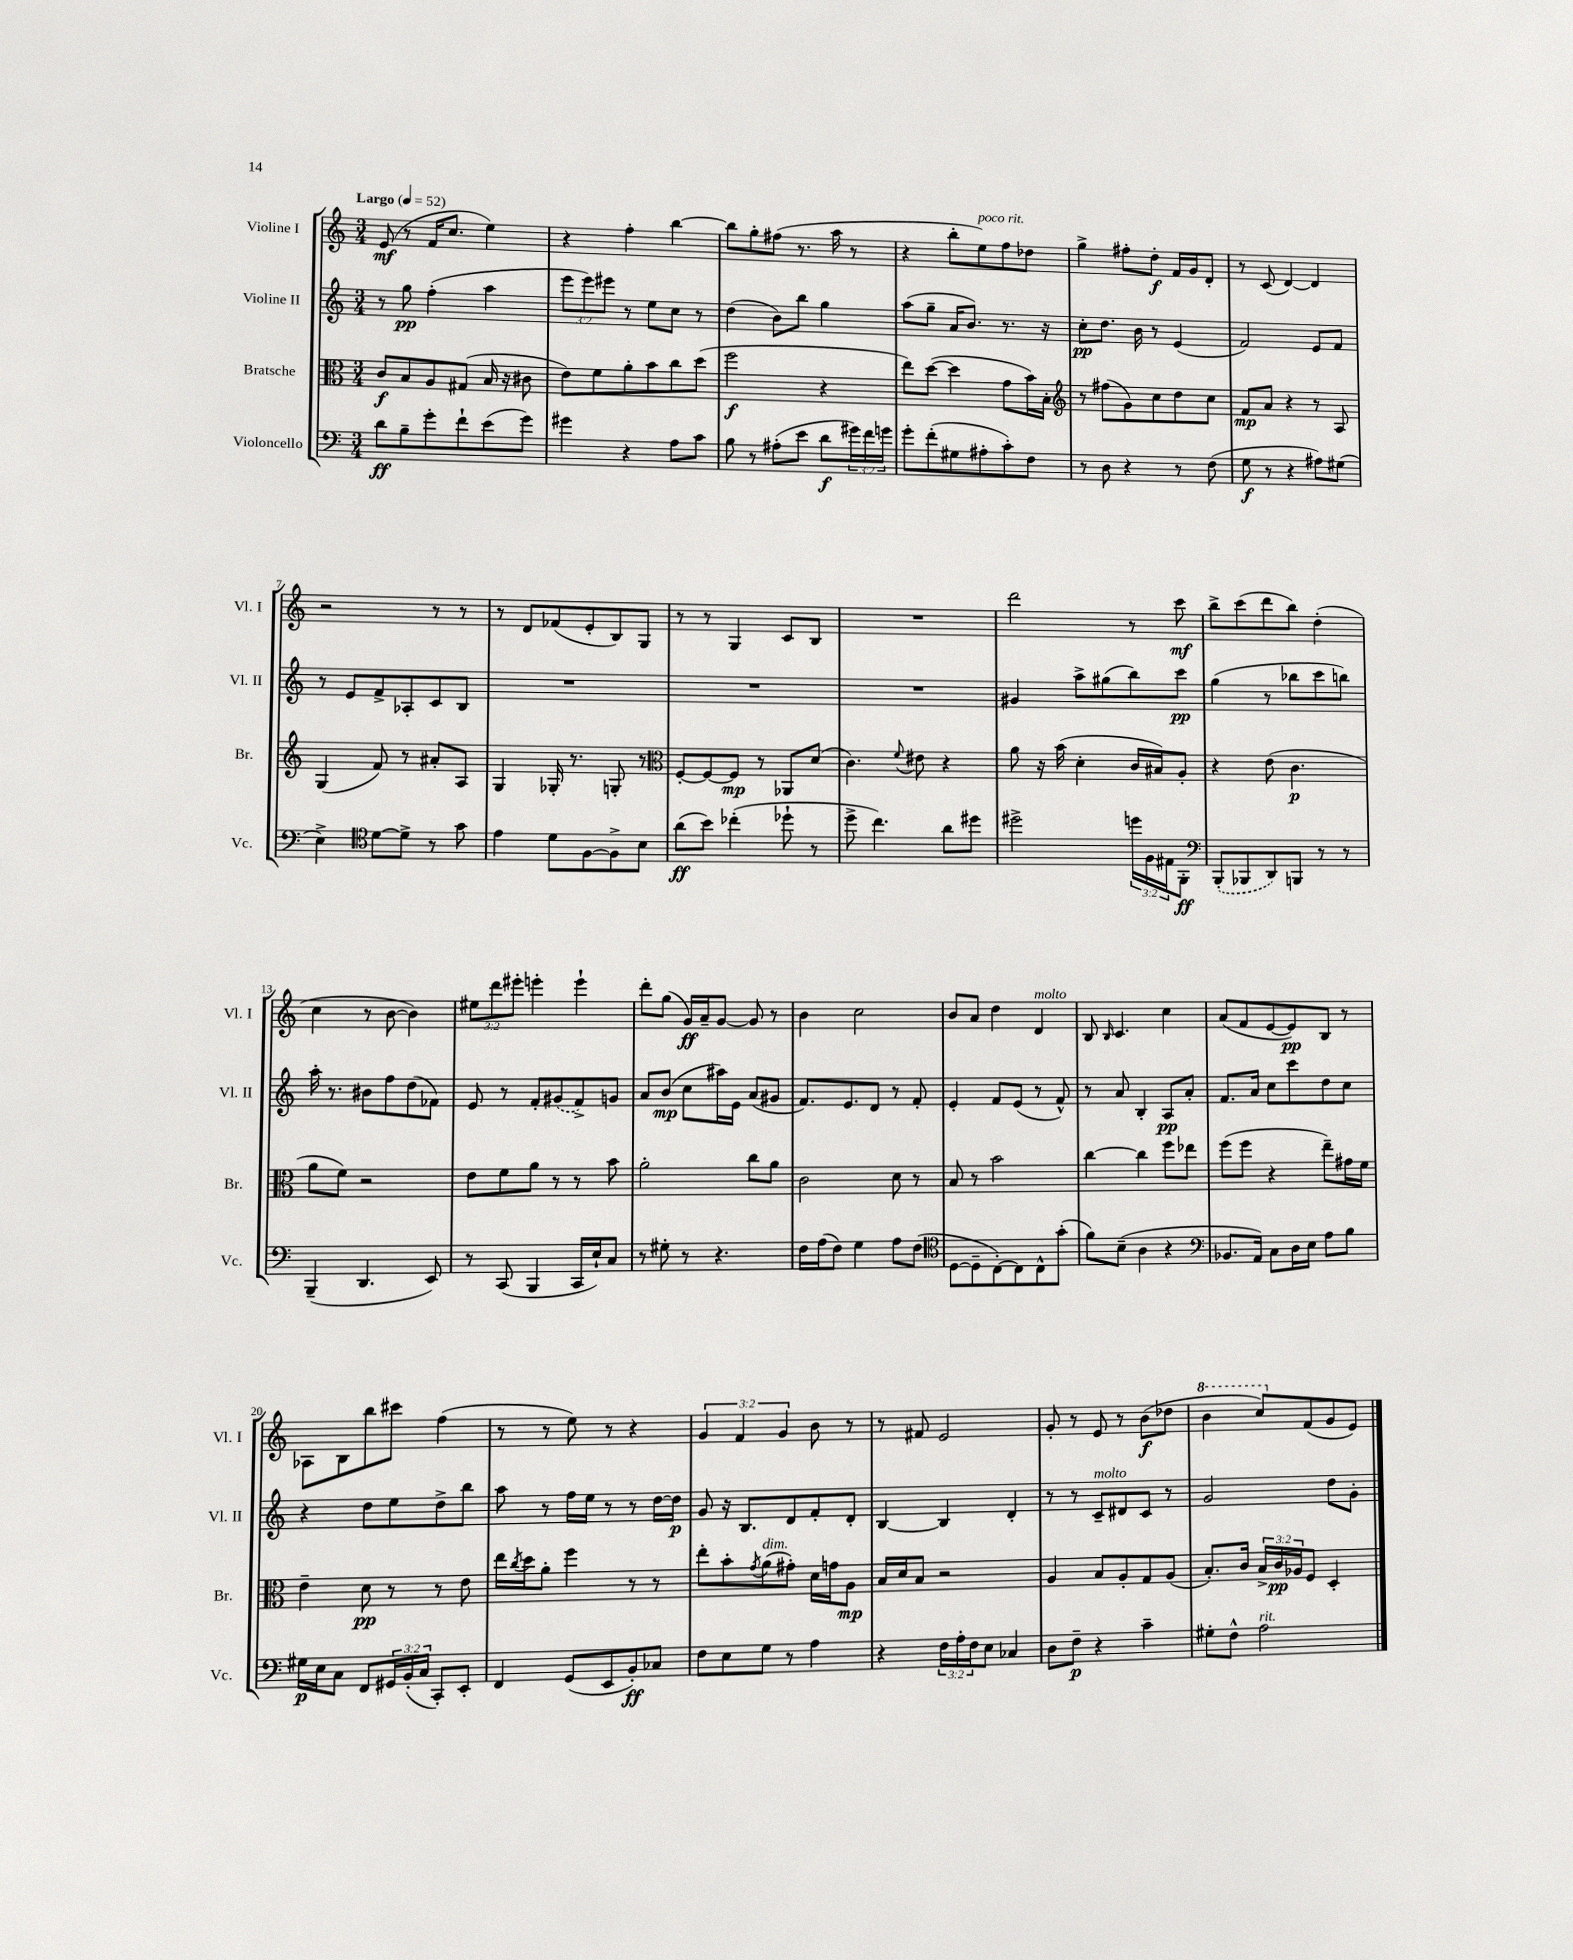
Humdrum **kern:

**kern	**kern	**kern	**kern
*staff4	*staff3	*staff2	*staff1
*clefF4	*clefC3	*clefG2	*clefG2
*k[]	*k[]	*k[]	*k[]
*M3/4	*M3/4	*M3/4	*M3/4
*MM52	*MM52	*MM52	*MM52
8d\L	8c/L	8r	(8e/
8B~\	8B/	8gg\	8r
8g'\	8A/	(4ff'\	16f/LK
.	.	.	8.cc/J
8f`\	(8G#/J	.	.
(8e\	16B/	4aa\	4ee\)
.	16r	.	.
8g\J)	8c#\	.	.
=	=	=	=
4g#\	8e\L)	12eee\L	4r
.	.	12eee\)	.
.	8f\	.	.
.	.	12eee#\J	.
4r	8a'\	8r	4ff'\
.	8b\	8ee\L	.
8A\L	8cc\	8cc\J	[4bb\
8c\J	(8dd\J	8r	.
=	=	=	=
8B\	2ff\	(4dd\	8bb\]L
8r	.	.	8gg'\
(8A#'\L	.	8b\L)	(8ff#\J
8e\J	.	8bb\J	8.r
8d\L	4r	4gg\	.
.	.	.	16aa\
24g#\L)	.	.	8r
24f\	.	.	.
24g\JJ	.	.	.
=	=	=	=
8g'\L	8ee\L)	(8aa\L	4r
(8f'\	([8dd\J	8gg~\J	.
8G#\	4dd\]	16a/LK	8bb'\L
.	.	8.b/J)	.
8A#'\	.	.	8ee\)
8c'\)	8g\L	8.r	8ff\
8F\J	16b\L)	.	8dd-\J
.	16B'\JJ	16r	.
=	=	=	=
*	*clefG2	*	*
8r	8r	8cc'\L	4gg^\
8D\	(8ff#\L	8.dd\J	.
4r	8g\)	.	8ff#'\L
.	.	16b\	.
.	8cc\	8r	8dd'\J
8r	8dd\	(4e/	16f/LL
.	.	.	16g/J
(8F\	8cc\J	.	8d'/J
=	=	=	=
8G\	8f/L	2f/)	8r
8r	8a/J	.	(8c/
4r	4r	.	[4d/)
8A#\L)	8r	8e/L	4d/]
(8G#\J	8A/	8f/J	.
=	=	=	=
4E^\)	(4G/	8r	2r
.	.	8e/L	.
*clefC4	*	*	*
[8d\L	8f/)	8f^/	.
8d^\]J	8r	8A-'/	.
8r	8a#'/L	8c/	8r
8g\	8A/J	8B/J	8r
=	=	=	=
4e\	4G/	2.r	8r
.	.	.	8d/L
8d\L	16G-'/	.	(8f-/
.	8.r	.	.
[8F\	.	.	8e'/
8F^\]	8G'/	.	8B/)
8B\J	8r	.	8G/J
=	=	=	=
*	*clefC3	*	*
(8a\L	[8F'/L	2.r	8r
8b\J)	8F/_	.	8r
(4cc-'\	8F/]J	.	4G/
.	8r	.	.
8dd-`\	8AA-/L	.	8c/L
8r	(8d/J	.	8B/J
=	=	=	=
8dd^\	4.c\)	2.r	2.r
4.cc\)	.	.	.
.	8qqf/	.	.
.	8e#\	.	.
8a\L	4r	.	.
8dd#\J	.	.	.
=	=	=	=
2dd#^\	8a\	4g#/	2ddd\
.	16r	.	.
.	(16b\	.	.
.	4d'\	8aa^\L	.
.	.	(8gg#\	.
24dd\LL	16c/LL	8bb\)	8r
24F\	.	.	.
.	16B#/J)	.	.
24E#\J	.	.	.
8FF'\J	8A'/J	8ccc\J	8ccc\
=	=	=	=
*clefF4	*	*	*
(8BBB'/L	4r	(4gg\	8bb^\L
8BBB-/	.	.	(8ccc\
8DD/)	(8e\	8r	8ddd\
8BBB/J	4.c\	8bb-\L	8bb\J)
8r	.	8ccc\	(4dd'\
8r	.	8bb\J)	.
=	=	=	=
(4BBB~/	8a\L	16aa'\	4cc\
.	.	8.r	.
.	8f\J)	.	.
4.DD/	2r	8b#\L	8r
.	.	8ff\	[8b\
.	.	(8dd\	4b\])
8EE/)	.	8f-\J)	.
=	=	=	=
8r	8e\L	8e/	12ee#\L
.	.	.	12ddd\
(8CC/	8f\	8r	.
.	.	.	12eee#'\J
4BBB/	8a\J	8f'/L	4eee'\
.	8r	(8g#/	.
16CC/LL	8r	8f^/)	4eee`\
16E`/J)	.	.	.
8C/J	8b\	8g/J	.
=	=	=	=
8r	2a'\	8a/L	8ddd'\L
8G#'\	.	(8b/J	(8gg\J
8r	.	8cc\L	16g/LL)
.	.	.	16a~/J
4.r	.	16aa#\L)	[8g/J
.	.	16e\JJ	.
.	8cc\L	(8a/L	8g/]
.	8a\J	8g#/J	8r
=	=	=	=
16F\LL	2c\	8.f/L)	4b\
(16A\J	.	.	.
8F\J)	.	.	.
.	.	8.e/	.
4G\	.	.	2cc\
.	.	8d/J	.
8A\L	8d\	8r	.
(8F\J	8r	8f'/	.
=	=	=	=
*clefC4	*	*	*
[8D\L	8B/	4e'/	8b/L
8D~\]	8r	.	8a/J
[8C'\)	2b\	8f/L	4dd\
8C\]	.	(8e/J	.
8C^^\	.	8r	4d/
(8g'\J	.	8f^^/)	.
=	=	=	=
8f\L)	[4cc\	8r	8B/
.	.	.	16qqB/
(8B~\J	.	8a/	4.c/
4A\	4cc\]	4B'/	.
4r	8ff\L	8A/L	4cc\
.	8ee-\J	8a'/J	.
=	=	=	=
*clefF4	*	*	*
8.BB-/L	(8ff\L	8.f/L	(8a/L
.	8ff\J	.	8f/
16AA/Jk)	.	16a/Jk	.
8C\L	4r	8cc\L	[8e/
16D\L	.	8ccc\	8e/])
16E\JJ	.	.	.
8A\L	8ee~\L)	8dd\	8B/J
8B\J	16g#\L	8cc\J	8r
.	16f\JJ	.	.
=	=	=	=
16G#\LL	4e~\	4r	8A-\L
16E\J	.	.	.
8C\J	.	.	8B\
8FF/L	8d\	8dd\L	8bb\
24GG#/L	8r	8ee\	8ccc#\J
(24BB'/	.	.	.
24C/JJ	.	.	.
8CC'/L)	8r	8dd^\	(4ff\
8EE'/J	8e\	8bb\J	.
=	=	=	=
4FF/	16ee\LL	8aa\	8r
.	8qcc/	.	.
.	16dd\J	.	.
.	8a'\J	8r	8r
(8GG/L	4ff\	16ff\LL	8ee\)
.	.	16ee\JJ	.
8EE/	.	8r	8r
8BB'/)	8r	8r	4r
8C-/J	8r	[16dd\LL	.
.	.	16dd\]JJ	.
=	=	=	=
8F\L	8ee'\L	8g/	6g/
8E\	8b'\	16r	.
.	.	.	6f/
.	.	8.B/L	.
.	8qg/	.	.
8G\J	(8a\	.	.
.	.	.	6g/
8r	8g#'\J)	8d/	.
4A\	16d\LL	8f'/	8b\
.	16g\J	.	.
.	8A\J	8d'/J	8r
=	=	=	=
4r	16B/LL	[4B/	8r
.	16d/J	.	.
.	8B/J	.	8f#/
24F\LL	2r	4B/]	2e/
24A'\	.	.	.
24F\J	.	.	.
8E\J	.	.	.
4C-/	.	4d'/	.
=	=	=	=
8D\L	4A/	8r	8g'/
8F~\J	.	8r	8r
4r	8B/L	8c~/L	8e/
.	8A'/	8d#/	8r
4c~\	8G/	8c/J	(8b\L
.	(8A/J	8r	8dd-\J
=	=	=	=
8G#'\L	8.B'/L)	2g/	4bb\
8F^^\J	.	.	.
.	16c/Jk	.	.
2A\	24B^/LL	.	8ccc/L)
.	24c/	.	.
.	24A-/J	.	.
.	8F/J	.	(8f/
.	4D'/	8dd\L	8g/
.	.	8g'\J	8e/J)
==	==	==	==
*-	*-	*-	*-
